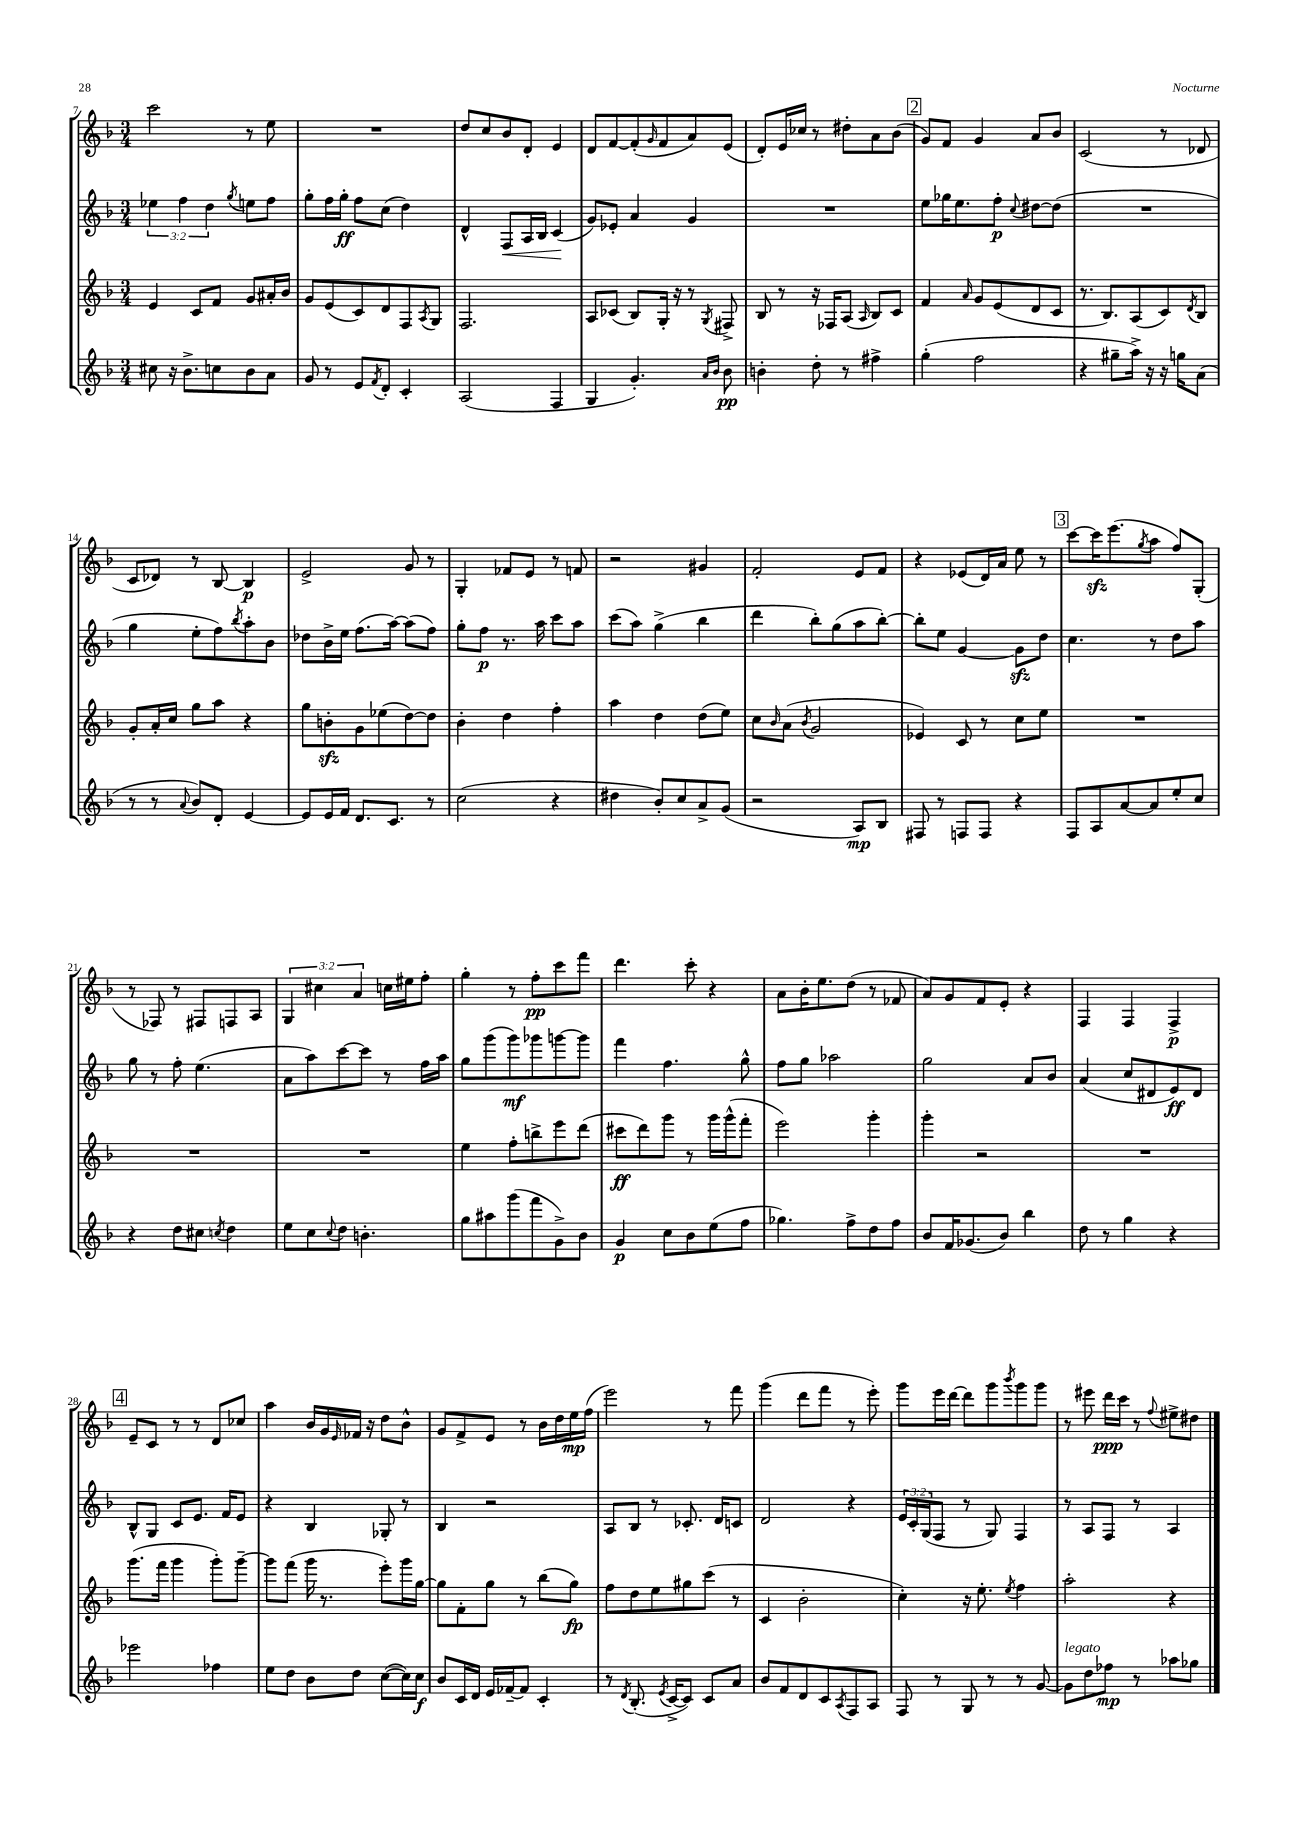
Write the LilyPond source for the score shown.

<<
\new StaffGroup <<
\new Staff = "s0" {
    \clef treble \key f \major \numericTimeSignature \time 3/4 \override Staff.TupletNumber.text = #tuplet-number::calc-fraction-text
    c'''2 r8 e''8 |
    R2. |
    d''8 c''8 bes'8 d'8-. e'4 |
    d'8 f'8~ f'8-.( \grace { g'16 } f'8 a'8) e'8( |
    d'8-.) e'16 ces''16 r8 dis''8-. a'8 bes'8( |
    \mark \markup { \box "2" } g'8) f'8 g'4 a'8 bes'8 |
    c'2( r8 des'8 |
    c'8 des'8) r8 bes8~ bes4\p |
    e'2-> g'8 r8 |
    g4-. fes'8 e'8 r8 f'8 |
    r2 gis'4 |
    f'2-. e'8 f'8 |
    r4 ees'8( d'16) a'16 e''8 r8 |
    \mark \markup { \box "3" } c'''8~ c'''16\sfz e'''8.( \acciaccatura { g''8 } a''8 f''8) g8-.( |
    r8 fes8) r8 fis8 f8 a8 |
    \tuplet 3/2 { g4 cis''4 a'4 } c''16 eis''16 f''8-. |
    g''4-. r8 f''8-.\pp c'''8 f'''8 |
    d'''4. c'''8-. r4 |
    a'8 bes'16-. e''8. d''8( r8 fes'8 |
    a'8) g'8 f'8 e'8-. r4 |
    f4 f4 f4->\p |
    \mark \markup { \box "4" } e'8-- c'8 r8 r8 d'8 ces''8 |
    a''4 bes'16 g'16 \grace { e'16 } fes'16 r16 d''8 bes'8-^ |
    g'8 f'8-> e'8 r8 bes'16 d''16 e''16\mp f''16( |
    e'''2) r8 f'''8 |
    g'''4( d'''8 f'''8 r8 e'''8-.) |
    g'''8 e'''16 d'''16~ d'''8 g'''8 \acciaccatura { bes'''8 } g'''8 g'''8 |
    r8 eis'''8 d'''16\ppp c'''16 r8 \appoggiatura { f''8 } eis''8-> dis''8 \bar "|." |
}
\new Staff = "s1" {
    \clef treble \key f \major \numericTimeSignature \time 3/4 \override Staff.TupletNumber.text = #tuplet-number::calc-fraction-text
    \tuplet 3/2 { ees''4 f''4 d''4 } \acciaccatura { g''8 } e''8 f''8 |
    g''8-. f''16 g''16-.\ff f''8 c''8( d''4) |
    d'4-^ f8\< a16 bes16 c'4\!( |
    g'8) ees'8-. a'4 g'4 |
    R2. |
    \mark \markup { \box "2" } e''8 ges''16 e''8. f''8-.\p \appoggiatura { c''8 } dis''8~ dis''8( |
    R2. |
    g''4 e''8-. f''8) \acciaccatura { bes''8 } a''8-. bes'8 |
    des''8 bes'16-> e''16 f''8.( a''16~) a''8( f''8) |
    g''8-. f''8\p r8. a''16 c'''8 a''8 |
    c'''8( a''8) g''4->( bes''4 |
    d'''4 bes''8-.) g''8( a''8 bes''8~-.) |
    bes''8-. e''8 g'4~ g'8\sfz d''8 |
    \mark \markup { \box "3" } c''4. r8 d''8 a''8 |
    g''8 r8 f''8-. e''4.( |
    a'8 a''8) c'''8~ c'''8 r8 f''16 a''16 |
    g''8 g'''8( g'''8\mf) ges'''8 g'''8~ g'''8 |
    f'''4 f''4. g''8-^ |
    f''8 g''8 aes''2 |
    g''2 a'8 bes'8 |
    a'4( c''8 dis'8 e'8\ff) dis'8 |
    \mark \markup { \box "4" } bes8-^ g8 c'8 e'8. f'16 e'8 |
    r4 bes4 ges8-. r8 |
    bes4 r2 |
    a8 bes8 r8 ces'8.-. d'16 c'8 |
    d'2 r4 |
    \tuplet 3/2 { e'16 c'16-. g16( } f8 r8 g8) f4 |
    r8 a8 f8 r8 a4 \bar "|." |
}
\new Staff = "s2" {
    \clef treble \key f \major \numericTimeSignature \time 3/4
    e'4 c'8 f'8 g'8 ais'16-. bes'16 |
    g'8 e'8( c'8) d'8 f8 \acciaccatura { a8 } g8 |
    f2. |
    a8 ces'8( bes8) g16-. r16 r8 \acciaccatura { g8 } fis8-> |
    bes8 r8 r16 fes16 a8( \grace { a16 } bes8) c'8 |
    \mark \markup { \box "2" } f'4 \grace { a'16 } g'8 e'8( d'8 c'8 |
    r8. bes8.) a8( c'8) \acciaccatura { d'8 } bes8 |
    g'8-. a'16-. c''16 g''8 a''8 r4 |
    g''8 b'8-.\sfz g'8 ees''8( d''8~) d''8 |
    bes'4-. d''4 f''4-. |
    a''4 d''4 d''8( e''8) |
    c''8 \grace { bes'16 } a'8( \acciaccatura { bes'8 } g'2 |
    ees'4) c'8 r8 c''8 e''8 |
    \mark \markup { \box "3" } R2. |
    R2. |
    R2. |
    e''4 f''8-. b''8-> e'''8 d'''8( |
    cis'''8\ff d'''8) g'''8 r8 g'''16 g'''16-^( f'''8-. |
    e'''2) g'''4-. |
    g'''4-. r2 |
    R2. |
    \mark \markup { \box "4" } g'''8.( f'''16 g'''4 g'''8-.) g'''8~-- |
    g'''8 f'''8( g'''16 r8. e'''8-.) g'''16 g''16~ |
    g''8 f'8-. g''8 r8 bes''8( g''8\fp) |
    f''8 d''8 e''8 gis''8 c'''8( r8 |
    c'4 bes'2-. |
    c''4-.) r16 e''8.-. \acciaccatura { e''8 } f''4 |
    a''2-. r4 \bar "|." |
}
\new Staff = "s3" {
    \clef treble \key f \major \numericTimeSignature \time 3/4
    cis''8 r16 bes'8.-> c''8 bes'8 a'8 |
    g'8 r8 e'8 \acciaccatura { f'8 } d'8-. c'4-. |
    a2( f4 |
    g4 g'4.-.) \grace { a'16 bes'16 } bes'8\pp |
    b'4-. d''8-. r8 fis''4-> |
    \mark \markup { \box "2" } g''4-.( f''2 |
    r4 gis''8-- a''16->) r16 r16 g''16 a'8( |
    r8 r8 \appoggiatura { a'8 } bes'8) d'8-. e'4~ |
    e'8 e'16 f'16 d'8. c'8. r8 |
    c''2( r4 |
    dis''4 bes'8-.) c''8 a'8-> g'8( |
    r2 a8\mp) bes8 |
    fis8 r8 f8 f8 r4 |
    \mark \markup { \box "3" } f8 a8 a'8~ a'8 e''8-. c''8 |
    r4 d''8 cis''8 \acciaccatura { c''8 } d''4 |
    e''8 c''8 \appoggiatura { c''8 } d''8 b'4.-. |
    g''8 ais''8 g'''8( f'''8 g'8->) bes'8 |
    g'4\p c''8 bes'8 e''8( f''8 |
    ges''4.) f''8-> d''8 f''8 |
    bes'8 f'16 ges'8.( bes'8) bes''4 |
    d''8 r8 g''4 r4 |
    \mark \markup { \box "4" } ees'''2 fes''4 |
    e''8 d''8 bes'8 d''8 c''8~( c''16) c''16\f |
    bes'8 c'16 d'16 e'16 fes'16~-- fes'8 c'4-. |
    r8 \acciaccatura { d'8 } bes8.-.( \acciaccatura { e'8 } c'16~-> c'8) c'8 a'8 |
    bes'8 f'8 d'8 c'8 \acciaccatura { a8 } f8 a8 |
    f8 r8 g8 r8 r8 g'8~ |
    g'8^\markup { \italic "legato" } d''8 fes''8\mp r8 aes''8 ges''8 \bar "|." |
}
>>
>>
\layout { \context { \Score currentBarNumber = #7 } }
